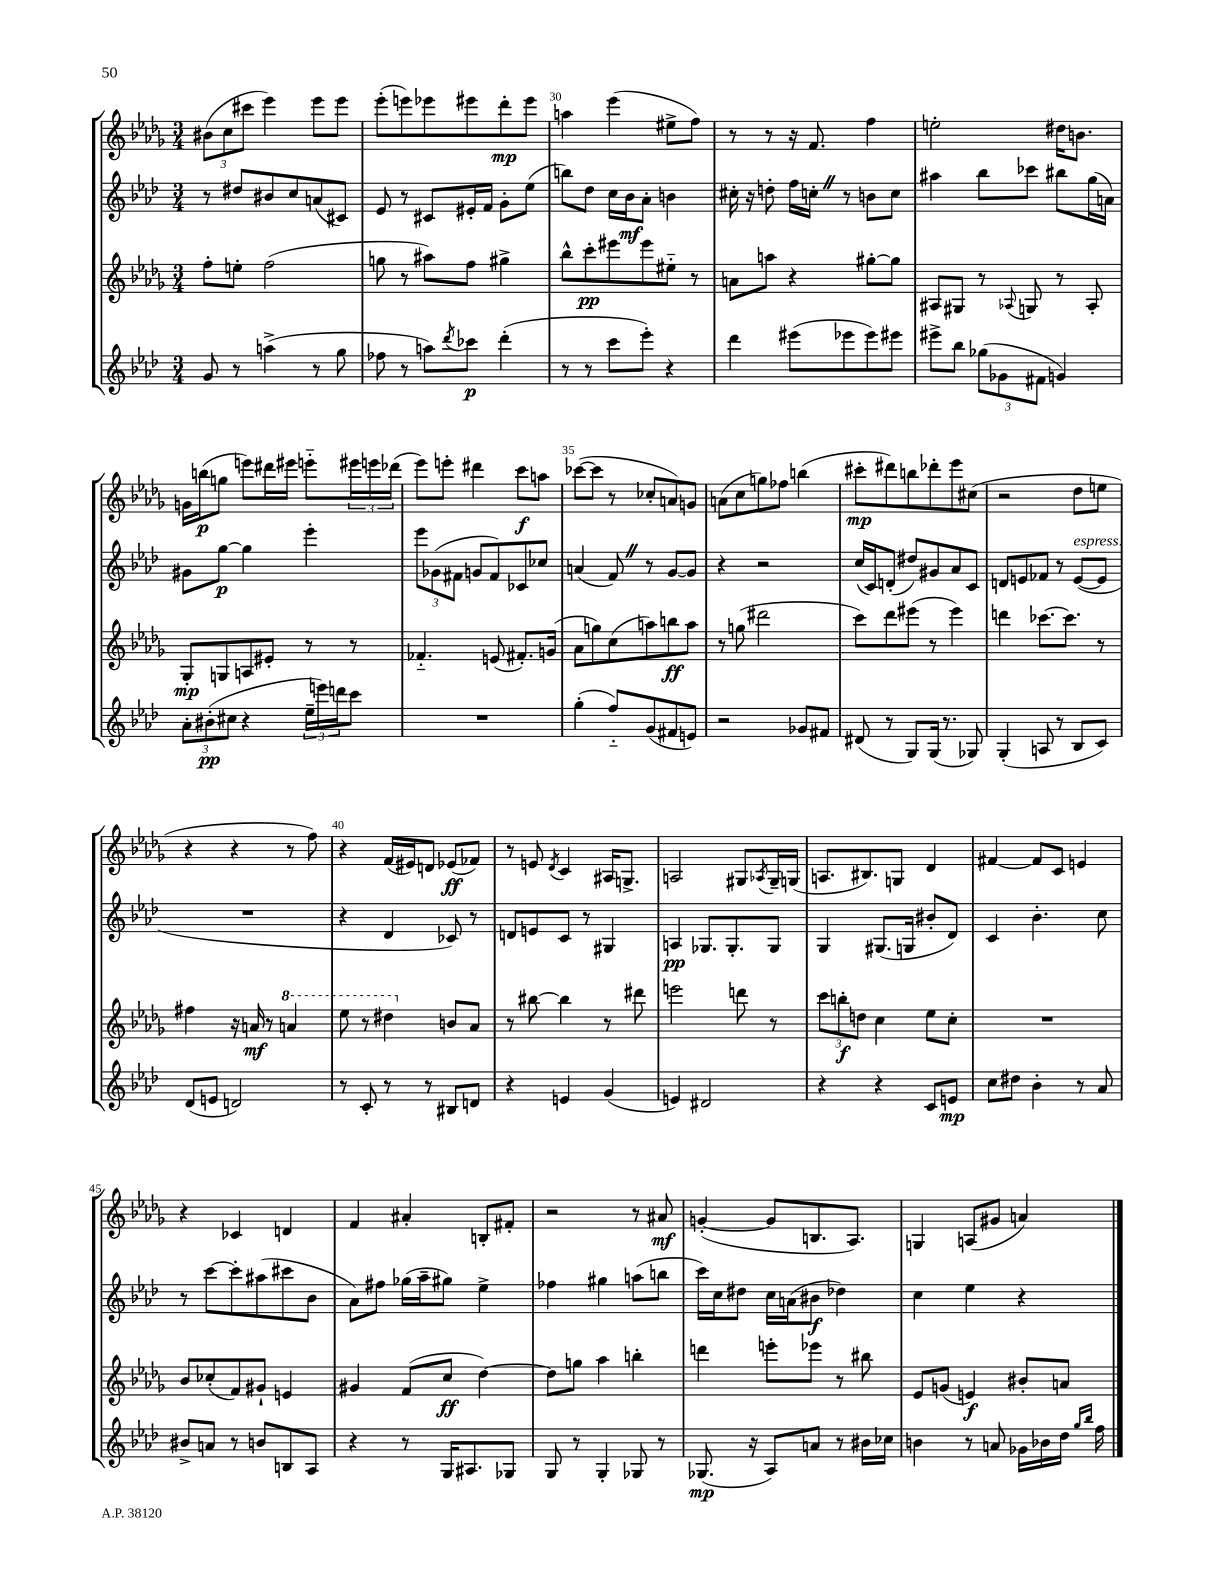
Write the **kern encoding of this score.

**kern	**dynam	**kern	**dynam	**kern	**dynam	**kern	**dynam
*part4	*part4	*part3	*part3	*part2	*part2	*part1	*part1
*staff4	*staff4	*staff3	*staff3	*staff2	*staff2	*staff1	*staff1
*clefG2	*	*clefG2	*	*clefG2	*	*clefG2	*
*k[b-e-a-d-]	*	*k[b-e-a-d-g-]	*	*k[b-e-a-d-]	*	*k[b-e-a-d-g-]	*
*M3/4	*	*M3/4	*	*M3/4	*	*M3/4	*
=28	=28	=28	=28	=28	=28	=28	=28
8g/	.	8ff'\L	.	8r	.	(12b#X\L	.
.	.	.	.	.	.	12cc\	.
8r	.	8een'\J	.	8dd#X/L	.	.	.
.	.	.	.	.	.	12ccc#X\J	.
(4aan^\	.	(2ff\	.	8b#X/	.	4eee-\)	.
.	.	.	.	8cc/	.	.	.
8r	.	.	.	(8an/	.	8eee-\L	.
8gg\	.	.	.	8c#X/J)	.	8eee-\J	.
=29	=29	=29	=29	=29	=29	=29	=29
8ff-X\	.	8ggn\	.	8e-/	.	(8eee-'\L	.
8r	.	8r	.	8r	.	8eeen\)	.
8aan\L)	.	8aa#X\L)	.	8c#X/L	.	8eee-X\	.
8qddd-/	.	.	.	.	.	.	.
8ccc-X\J	p	8ff\J	.	16e#X'/L	.	8eee#X\	.
.	.	.	.	16f/JJ	.	.	.
(4ddd-'\	.	4gg#X^\	.	8g'\L	.	8ddd-'\	mp
.	.	.	.	(8ee-\J	.	8eee#\J	.
=30	=30	=30	=30	=30	=30	=30	=30
8r	.	8bb-^^\L	.	8bbn\L)	.	4aan\	.
8r	.	8ccc'\	pp	8dd-\J	.	.	.
8ccc\L	.	8eee#X\	.	16cc\LL	.	(4eee-\	.
.	.	.	.	16b-\J	mf	.	.
8eee-'\J)	.	8eee#\	.	8a-'\J	.	.	.
4r	.	8ee#X\J	.	4bn\	.	8ee#X^\L	.
.	.	8r	.	.	.	8ff\J)	.
=31	=31	=31	=31	=31	=31	=31	=31
4ddd-\	.	8an\L	.	16cc#X'\	.	8r	.
.	.	.	.	16r	.	.	.
.	.	8aan\J	.	8ddn'\	.	8r	.
(8eee#X\L	.	4r	.	16ff\LL	.	16r	.
.	.	.	.	16ccn'Z\JJ	.	8.f/	.
8eee-X\	.	.	.	8r	.	.	.
8eee-\)	.	[8gg#X'\L	.	8bn\L	.	4ff\	.
8eee#X\J	.	8gg#\J]	.	8cc\J	.	.	.
=32	=32	=32	=32	=32	=32	=32	=32
8eee#X^\L	.	8A#X/L	.	4aa#X\	.	2een'\	.
8bb-\J	.	8G#X/J	.	.	.	.	.
(12gg-X\L	.	8r	.	8bb-\L	.	.	.
12g-X\	.	.	.	.	.	.	.
.	.	8qqA-X/	.	.	.	.	.
.	.	8Gn/	.	8ccc-X\J	.	.	.
12f#X\J	.	.	.	.	.	.	.
4gn/)	.	8r	.	8bb#X\L	.	16dd#X\KL	.
.	.	.	.	.	.	8.bn\J	.
.	.	8A-'/	.	(16gg\L	.	.	.
.	.	.	.	16an\JJ)	.	.	.
!!LO:LB:g=z
=33	=33	=33	=33	=33	=33	=33	=33
12a-'\L	.	8G-'/L	mp	8g#X\L	.	16gn\LL	.
.	.	.	.	.	.	(16bbn\J	p
(12b#X'\	pp	.	.	.	.	.	.
.	.	8Gn/	.	[8gg\J	p	8ggn\J	.
12cc#X\J	.	.	.	.	.	.	.
4r	.	8An/	.	4gg\]	.	8eeen\L)	.
.	.	8e#X'/J	.	.	.	16ddd#X\L	.
.	.	.	.	.	.	16eee#X\JJ	.
24ee-~\LL	.	8r	.	4eee-'\	.	8eeen\L	.
24eeen\)	.	.	.	.	.	.	.
24dddn\J	.	.	.	.	.	.	.
8ccc\J	.	8r	.	.	.	24eee#X\L	.
.	.	.	.	.	.	24eeen\	.
.	.	.	.	.	.	(24ddd-X\JJ	.
=34	=34	=34	=34	=34	=34	=34	=34
2.r	.	4.f-X/	.	12eee-\L	.	8eee-\L)	.
.	.	.	.	(12g-X\	.	.	.
.	.	.	.	.	.	8eeen'\J	.
.	.	.	.	12f#X\J	.	.	.
.	.	.	.	8gn/L	.	4ddd#X\	.
.	.	(8en/	.	8f#/)	.	.	.
.	.	8.f#X'/L)	.	8c-X/	.	8ccc\L	f
.	.	.	.	8cc-X/J	.	8aan\J	.
.	.	(16gn/Jk	.	.	.	.	.
=35	=35	=35	=35	=35	=35	=35	=35
(4gg'\	.	8a-\L	.	(4an/	.	([8ccc-X\L	.
.	.	8ggn\)	.	.	.	8ccc-\J]	.
8ff/L)	.	(8cc\	.	8fZ/)	.	8r	.
(8g/	.	8aan\)	.	8r	.	8cc-X'/L	.
8f#X/	.	8bbn\	ff	[8g/L	.	8an/)	.
8en/J)	.	8aa\J	.	8g/J]	.	8gn/J	.
=36	=36	=36	=36	=36	=36	=36	=36
2r	.	8r	.	4r	.	(8an\L	.
.	.	(8ggn\	.	.	.	8cc\	.
.	.	2ddd#X\	.	2r	.	8ggn\)	.
.	.	.	.	.	.	8ff-X\J	.
8g-X/L	.	.	.	.	.	(4bbn\	.
8f#X/J	.	.	.	.	.	.	.
=37	=37	=37	=37	=37	=37	=37	=37
(8d#X/	.	8ccc\L)	.	(16cc/LL	.	8ccc#X'\L	mp
.	.	.	.	16c/J)	.	.	.
8r	.	8ddd-\	.	(8dn'/J	.	8ddd#X\)	.
8G/L)	.	(8eee#X\J	.	8dd#X/L)	.	8bbn\	.
(16G/Jk	.	8r	.	8g#X/	.	8ddd-X'\	.
8.r	.	.	.	.	.	.	.
.	.	4eee#\)	.	8a-/	.	8eee-\	.
8G-X/)	.	.	.	8c/J	.	(8cc#X\J	.
=38	=38	=38	=38	=38	=38	=38	=38
(4G'/	.	4dddn\	.	8dn/L	.	2r	.
.	.	.	.	8en/	.	.	.
8An/	.	[8.ccc-X\L	.	8f-X/J	.	.	.
8r	.	.	.	8r	.	.	.
.	.	8.ccc-\J]	.	.	.	.	.
!	!	!	!	!LO:TX:a:i:t=espress.	!	!	!
8B-/L	.	.	.	([8e/L	.	8dd-\L	.
8c/J)	.	8r	.	8e/J]	.	8een\J	.
!!LO:LB:g=z
=39	=39	=39	=39	=39	=39	=39	=39
(8d-/L	.	4ff#X\	.	2.r	.	4r	.
8en/J	.	.	.	.	.	.	.
2dn/)	.	16r	.	.	.	4r	.
.	.	16an/	mf	.	.	.	.
.	.	8r	.	.	.	.	.
*	*	*8va	*	*	*	*	*
.	.	4aan/	.	.	.	8r	.
.	.	.	.	.	.	8ff\)	.
=40	=40	=40	=40	=40	=40	=40	=40
8r	.	8eee-\	.	4r	.	4r	.
8c'/	.	8r	.	.	.	.	.
8r	.	4ddd#X\	.	4d-/	.	(16f/LL	.
.	.	.	.	.	.	16e#X/J)	.
8r	.	.	.	.	.	8dn/J	.
*	*	*X8va	*	*	*	*	*
8B#X/L	.	8bn/L	.	8c-X/)	.	(8e-X/L	ff
8dn/J	.	8a-/J	.	8r	.	8f-X/J)	.
=41	=41	=41	=41	=41	=41	=41	=41
4r	.	8r	.	8dn/L	.	8r	.
.	.	[8bb#X\	.	8en/	.	8en/	.
.	.	.	.	.	.	8qd-/	.
4en/	.	4bb#\]	.	8c/J	.	4c/	.
.	.	.	.	8r	.	.	.
(4g/	.	8r	.	4G#X/	.	16A#X/KL	.
.	.	.	.	.	.	8.Gn^/J	.
.	.	8ddd#X\	.	.	.	.	.
=42	=42	=42	=42	=42	=42	=42	=42
4en/)	.	2eeen\	.	4An/	pp	2An/	.
2d#X/	.	.	.	8.G-X/L	.	.	.
.	.	.	.	8.G-'/	.	.	.
.	.	8dddn\	.	.	.	8G#X/L	.
.	.	.	.	.	.	8qA-X/	.
.	.	8r	.	8G-/J	.	16G#~/L	.
.	.	.	.	.	.	(16Gn/JJ	.
=43	=43	=43	=43	=43	=43	=43	=43
4r	.	12ccc\L	.	4G/	.	8.An/L	.
.	.	12bbn'\	f	.	.	.	.
.	.	12ddn\J	.	.	.	.	.
.	.	.	.	.	.	8.B#X/)	.
4r	.	4cc\	.	(8.G#X/L	.	.	.
.	.	.	.	.	.	8Gn/J	.
.	.	.	.	16Gn/Jk	.	.	.
8c/L	.	8ee-\L	.	8b#X'/L	.	4d-/	.
8en/J	mp	8cc'\J	.	8d-/J)	.	.	.
=44	=44	=44	=44	=44	=44	=44	=44
8cc\L	.	2.r	.	4c/	.	[4f#X/	.
8dd#X\J	.	.	.	.	.	.	.
4b-'\	.	.	.	4.b-'\	.	8f#/L]	.
.	.	.	.	.	.	8c/J	.
8r	.	.	.	.	.	4en/	.
8a-/	.	.	.	8cc\	.	.	.
!!LO:LB:g=z
=45	=45	=45	=45	=45	=45	=45	=45
8b#X^/L	.	8b-/L	.	8r	.	4r	.
8an/J	.	(8cc-X'/	.	[8ccc\L	.	.	.
8r	.	8f/)	.	8ccc'\]	.	4c-X/	.
8bn/L	.	8g#X`/J	.	(8aa#X\	.	.	.
8Bn/	.	4en/	.	8ccc#X\	.	4dn/	.
8A-/J	.	.	.	8b-\J	.	.	.
=46	=46	=46	=46	=46	=46	=46	=46
4r	.	4g#X/	.	8a-\L)	.	4f/	.
.	.	.	.	8ff#X\J	.	.	.
8r	.	(8f/L	.	(16gg-X\LL	.	4a#X'/	.
.	.	.	.	16aa-~\J	.	.	.
16G/KL	.	8cc/J	ff	8gg#X\J)	.	.	.
8.A#X/	.	.	.	.	.	.	.
.	.	[4dd-\)	.	4ee-^\	.	8Bn'/L	.
8G-X/J	.	.	.	.	.	8f#X'/J	.
=47	=47	=47	=47	=47	=47	=47	=47
8G/	.	8dd-\L]	.	4ff-X\	.	2r	.
8r	.	8ggn\J	.	.	.	.	.
4G'/	.	4aa-\	.	4gg#X\	.	.	.
8G-X/	.	4bbn'\	.	(8aan\L	.	8r	.
8r	.	.	.	8bbn\J	.	8a#X/	mf
=48	=48	=48	=48	=48	=48	=48	=48
(8.G-X/	mp	4dddn\	.	16ccc\LL)	.	([4gn'/	.
.	.	.	.	16cc\J	.	.	.
.	.	.	.	8dd#X\J	.	.	.
16r	.	.	.	.	.	.	.
8A-/L)	.	8eeen'\L	.	16cc\LL	.	8g/L]	.
.	.	.	.	(16an\J	.	.	.
8an/J	.	8eee-X\J	.	8b#X\J	f	8.Bn/	.
8r	.	8r	.	4dd-X\)	.	.	.
.	.	.	.	.	.	8.A-/J)	.
16b#X\LL	.	8bb#X\	.	.	.	.	.
16cc-X\JJ	.	.	.	.	.	.	.
=49	=49	=49	=49	=49	=49	=49	=49
4bn\	.	8e-/L	.	4cc\	.	4Gn/	.
.	.	(8gn/J	.	.	.	.	.
8r	.	4en/)	f	4ee-\	.	(8An/L	.
8an/	.	.	.	.	.	8g#X/J	.
16g-X\LL	.	8b#X'/L	.	4r	.	4an/)	.
16b-X\	.	.	.	.	.	.	.
16dd-\JJ	.	8an/J	.	.	.	.	.
16qqgg/LL	.	.	.	.	.	.	.
16qqbb-/JJ	.	.	.	.	.	.	.
16ff\	.	.	.	.	.	.	.
==	==	==	==	==	==	==	==
*-	*-	*-	*-	*-	*-	*-	*-
